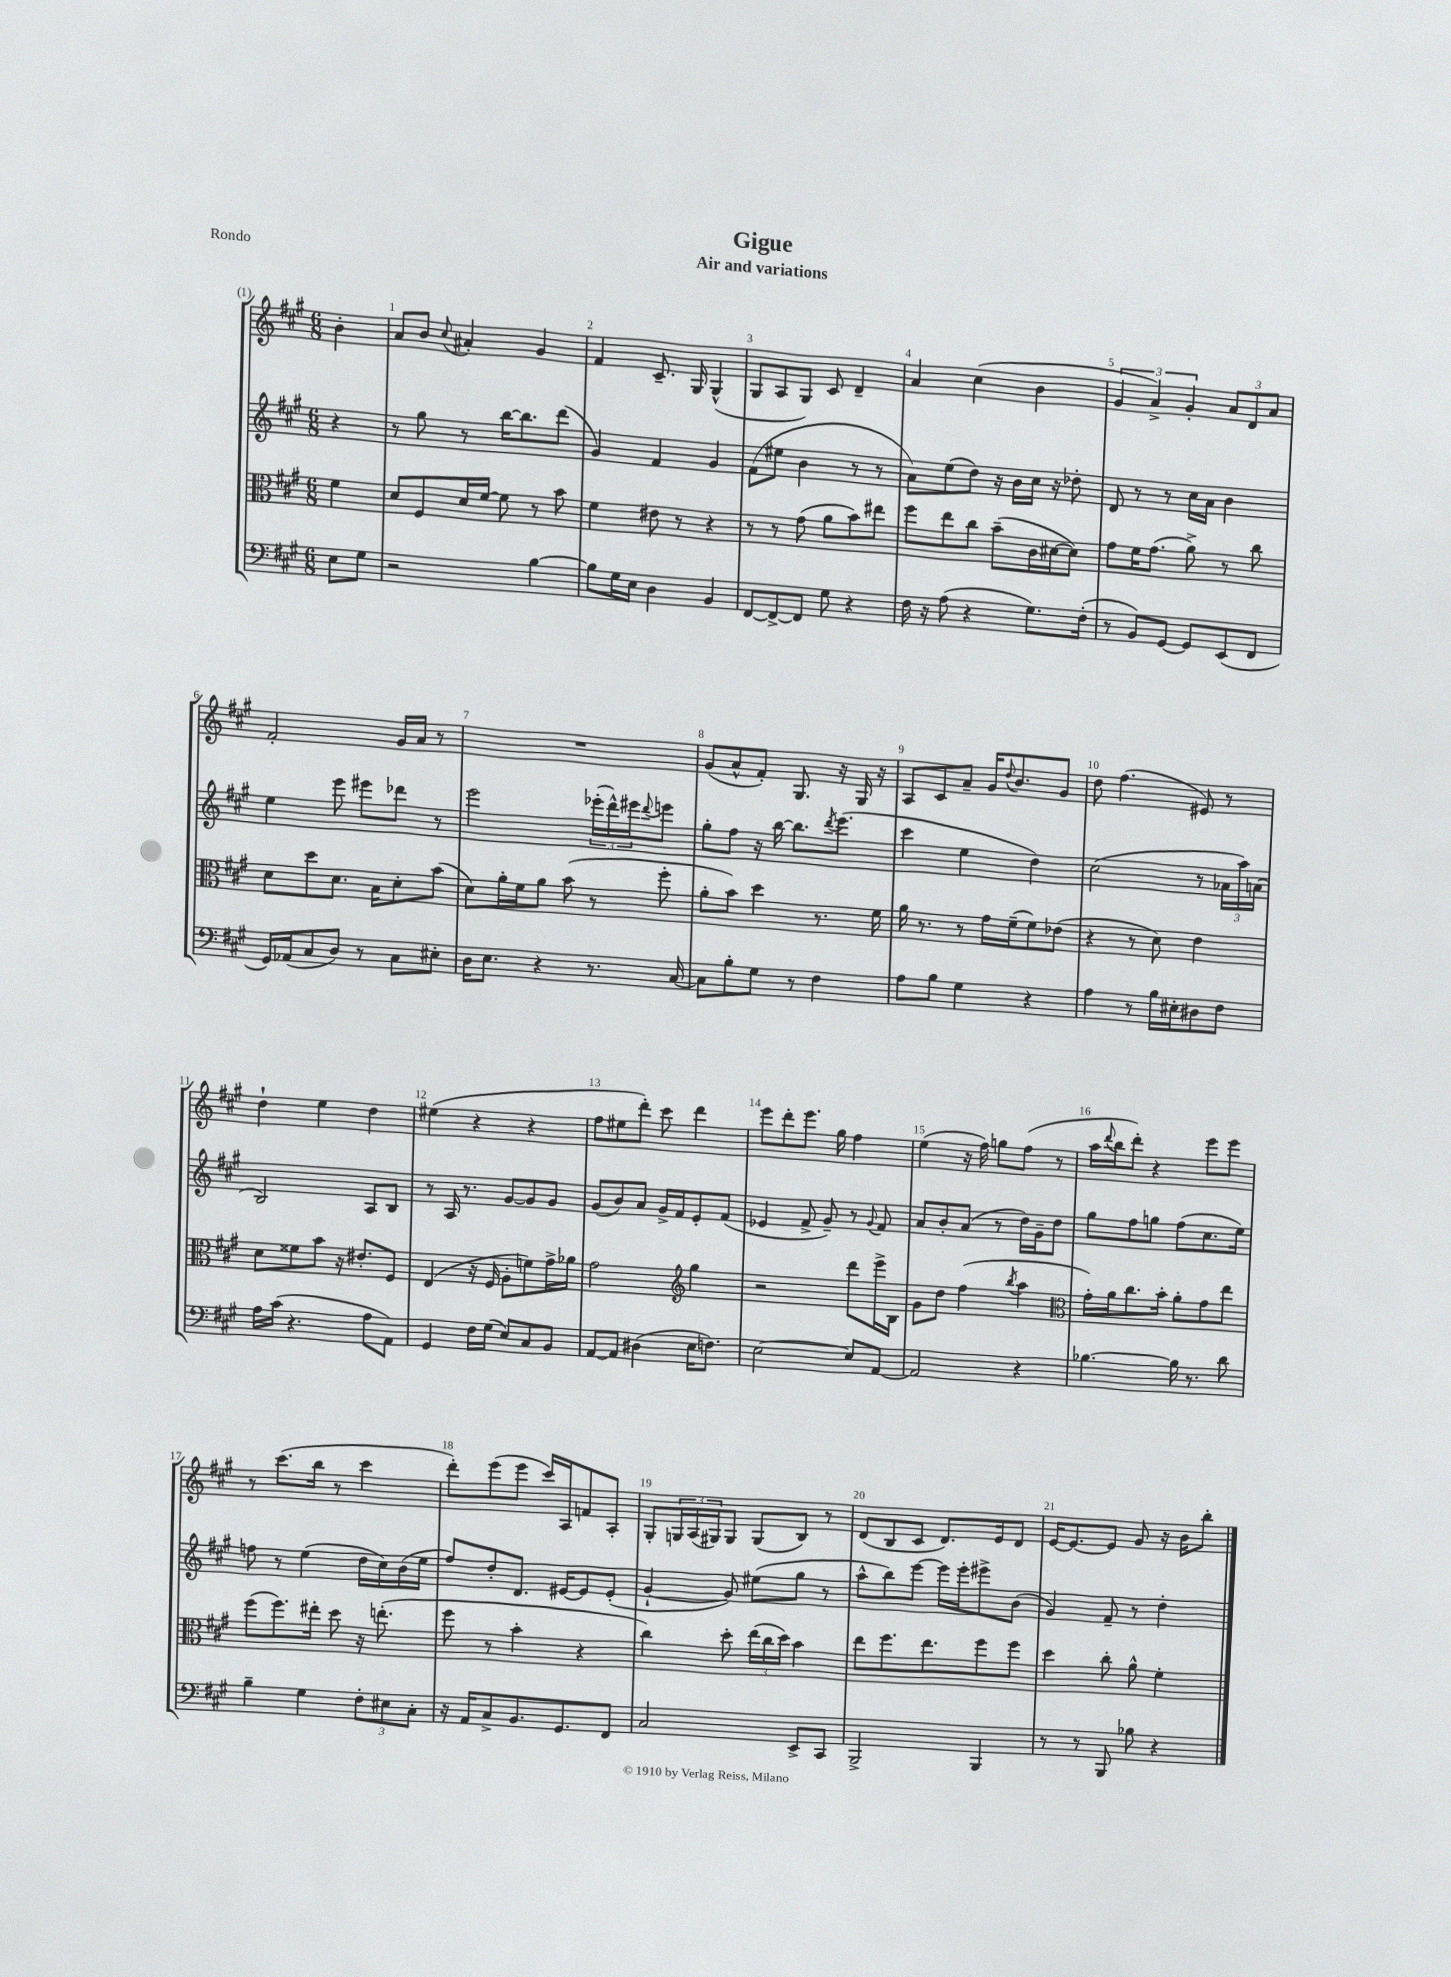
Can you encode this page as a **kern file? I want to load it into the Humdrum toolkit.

**kern	**kern	**kern	**kern
*staff4	*staff3	*staff2	*staff1
*clefF4	*clefC3	*clefG2	*clefG2
*k[f#c#g#]	*k[f#c#g#]	*k[f#c#g#]	*k[f#c#g#]
*M6/8	*M6/8	*M6/8	*M6/8
8E	4f#	4r	4b'
8G#	.	.	.
=	=	=	=
2r	8d	8r	8a
.	8F#	8gg#	8b
.	.	.	8qqcc#
.	16d	8r	4a#'
.	[16f#	.	.
.	8f#]	[16bb	.
.	.	8.bb]	.
[4B	8r	.	4g#
.	8b	(8ddd	.
=	=	=	=
8B]	4f#	4g#)	4f#
16G#	.	.	.
16E	.	.	.
4D	8e#	4f#	8.c#~
.	8r	.	.
.	.	.	16G#
4BB	4r	4g#	(4G#^^
=	=	=	=
[8FF#	8r	(8f#	8G#
8FF#^_	8r	8ee#	8A
8FF#]	(8g#	4b	8G#)
8G#	8a	.	8c#
4r	8b)	8r	4d~
.	8ee#	8r	.
=	=	=	=
16F#	8ff#	8a)	4a
16r	.	.	.
(8A	8ee	(8ee	.
4r	8cc#	8dd)	(4cc#
.	(8b~	16r	.
.	.	16b	.
8.G#)	16c#	16cc#	4b
.	[16d#	16r	.
.	8d#])	8dd-'	.
(16F#'	.	.	.
=	=	=	=
8r	8g#	8d	6g#
8BB)	16f#	8r	.
.	.	.	6a^)
.	(8.g#	.	.
[8GG#	.	8r	.
.	.	.	6g#'
8GG#]	8a^)	16cc#	.
.	.	16a	.
(8EE	8r	4b	12a
.	.	.	12d
8FF#	8cc#	.	.
.	.	.	12a
=	=	=	=
16GG#)	8d	4ee	2f#'
(16AA-	.	.	.
8C#	8dd	.	.
8D)	8.d	8eee	.
8r	.	8eee#	.
.	16B	.	.
8C#	8d'	8ddd-	16g#
.	.	.	16a
8E#'	(8b	8r	8r
=	=	=	=
16D	8d)	2eee	2.r
8.E	.	.	.
.	16a'	.	.
.	16f#	.	.
4r	8a	.	.
.	(8b	.	.
8.r	8r	(24eee-'	.
.	.	24ddd^^)	.
.	.	24eee#	.
.	.	8qqddd	.
.	8ff#'	8eee	.
[16C#	.	.	.
=	=	=	=
8C#]	8a'	8gg#'	(8g#
8B'	8b)	8ff#	8a^^
8G#	4dd	16r	8f#')
.	.	[16bb	.
8r	.	8.bb]	8.G#
4F#	8.r	.	.
.	.	8qddd	.
.	.	(8.eee	16r
.	.	.	16G#
.	16f#	.	16r
=	=	=	=
8A	16a	4ccc#	8A
.	8.r	.	.
8B	.	.	8c#
4G#	8r	4ee	8a~
.	16g#	.	16g#
.	.	.	8qqdd
.	(16f#~	.	8.b
4r	8f#)	4dd)	.
.	(8e-	.	8g#
=	=	=	=
4A	4r	(2cc#	8dd
.	.	.	(4.ff#
8r	8r	.	.
16B	8d)	.	.
16E#'	.	.	.
8D#	4e	8r	8e#)
8F#	.	24a-	8r
.	.	24aa)	.
.	.	(24a	.
=	=	=	=
16A	8d	2B)	4dd`
(16c#	.	.	.
4.r	8f##	.	.
.	8b	.	4ee
.	16r	.	.
.	8.e#'	.	.
8A	.	8A	4dd
8AA)	8F#	8B	.
=	=	=	=
4GG#	(4E	8r	(4ee#
.	.	16A	.
.	.	8.r	.
16F#	16r	.	4r
(16G#	16F#	.	.
8E)	8A'	[8g#	.
8C#	8f)	8g#]	4r
8BB	16g#^	8g#	.
.	16a-	.	.
=	=	=	=
[8AA	2g#	(8g#	8ff#
8AA]	.	8b)	8ee#
(4D#	.	8a	8ddd')
.	.	16g#^	8ccc#
.	.	16f#	.
*	*clefG2	*	*
16E	4gg#	8e'	4ddd
8.F)	.	.	.
.	.	(8f#	.
=	=	=	=
[2E	2r	4e-	8eee
.	.	.	8ddd'
.	.	8f#^	8.eee
.	.	8g#~)	.
.	.	.	16gg#
8E]	8ddd	8r	4ff#
.	.	8qqg#	.
[8AA	16eee^	8f#	.
.	16B	.	.
=	=	=	=
2AA]	8g#	8a	(4ee
.	8dd	8b'	.
.	(4ff#	(8a	16r
.	.	.	16ff#)
.	.	8r	8gg
.	8qbb	.	.
4r	4aa	16dd)	(8ff#
.	.	16g#~	.
.	.	8dd	8r
=	=	=	=
*	*clefC3	*	*
[4.B-	16g#')	8gg#	16aa
.	.	.	8qqddd
.	16a	.	16bb
.	8.cc#	8ff#	8ddd')
.	.	8gg	4r
.	16b'	.	.
16B-]	8a'	(8ff#	.
8.r	.	.	.
.	8g#	8.cc#	8eee
8d	8ee	.	8eee
.	.	16ee)	.
=	=	=	=
4B~	(8ff#	8ff	8r
.	8.ff#)	8r	(8.ccc#
4G#	.	(4ee	.
.	16ee#'	.	16bb
.	8dd	.	8r
12F#'	16r	16dd	4ccc#
.	(8.ee'	16cc#)	.
12E#	.	.	.
.	.	(16b	.
12C#'	.	.	.
.	.	16ee	.
=	=	=	=
16r	8ff#	8ff#)	8ddd')
16AA	.	.	.
8C#^	8r	8dd'	(8eee
8.BB	4b'	8.d	8eee
.	.	.	16ccc#)
8.GG#	.	[16e#	16A
.	4r	8e#]	8f
8FF#	.	(8e#'	8A'
=	=	=	=
2C#	4cc#)	[4g#`	8G#'
.	.	.	24G
.	.	.	(24A
.	.	.	24G#)
.	8dd'	8g#])	8G#
.	(24ee	(8ee#	(8G#
.	24cc#	.	.
.	24dd)	.	.
8EE^	4b	8gg#	8B)
8CC#	.	8r	8r
=	=	=	=
2BBB^	8ee	8aa^^	(8d
.	8.ff#	8bb)	8B
.	.	[8eee	8c#
.	8.ee	.	.
.	.	16eee]	8.d)
.	.	16eee'	.
4BBB	8ff#	8eee#^	.
.	.	.	16e
.	8ff#	(8b	8d
=	=	=	=
8r	4dd	4g#)	[16e
.	.	.	8.e_
8r	.	.	.
8BBB	8cc#'	8f#~	8e]
8B-	8a^^	8r	8g#
4r	4f#'	4dd'	16r
.	.	.	16b
.	.	.	8bb'
==	==	==	==
*-	*-	*-	*-
